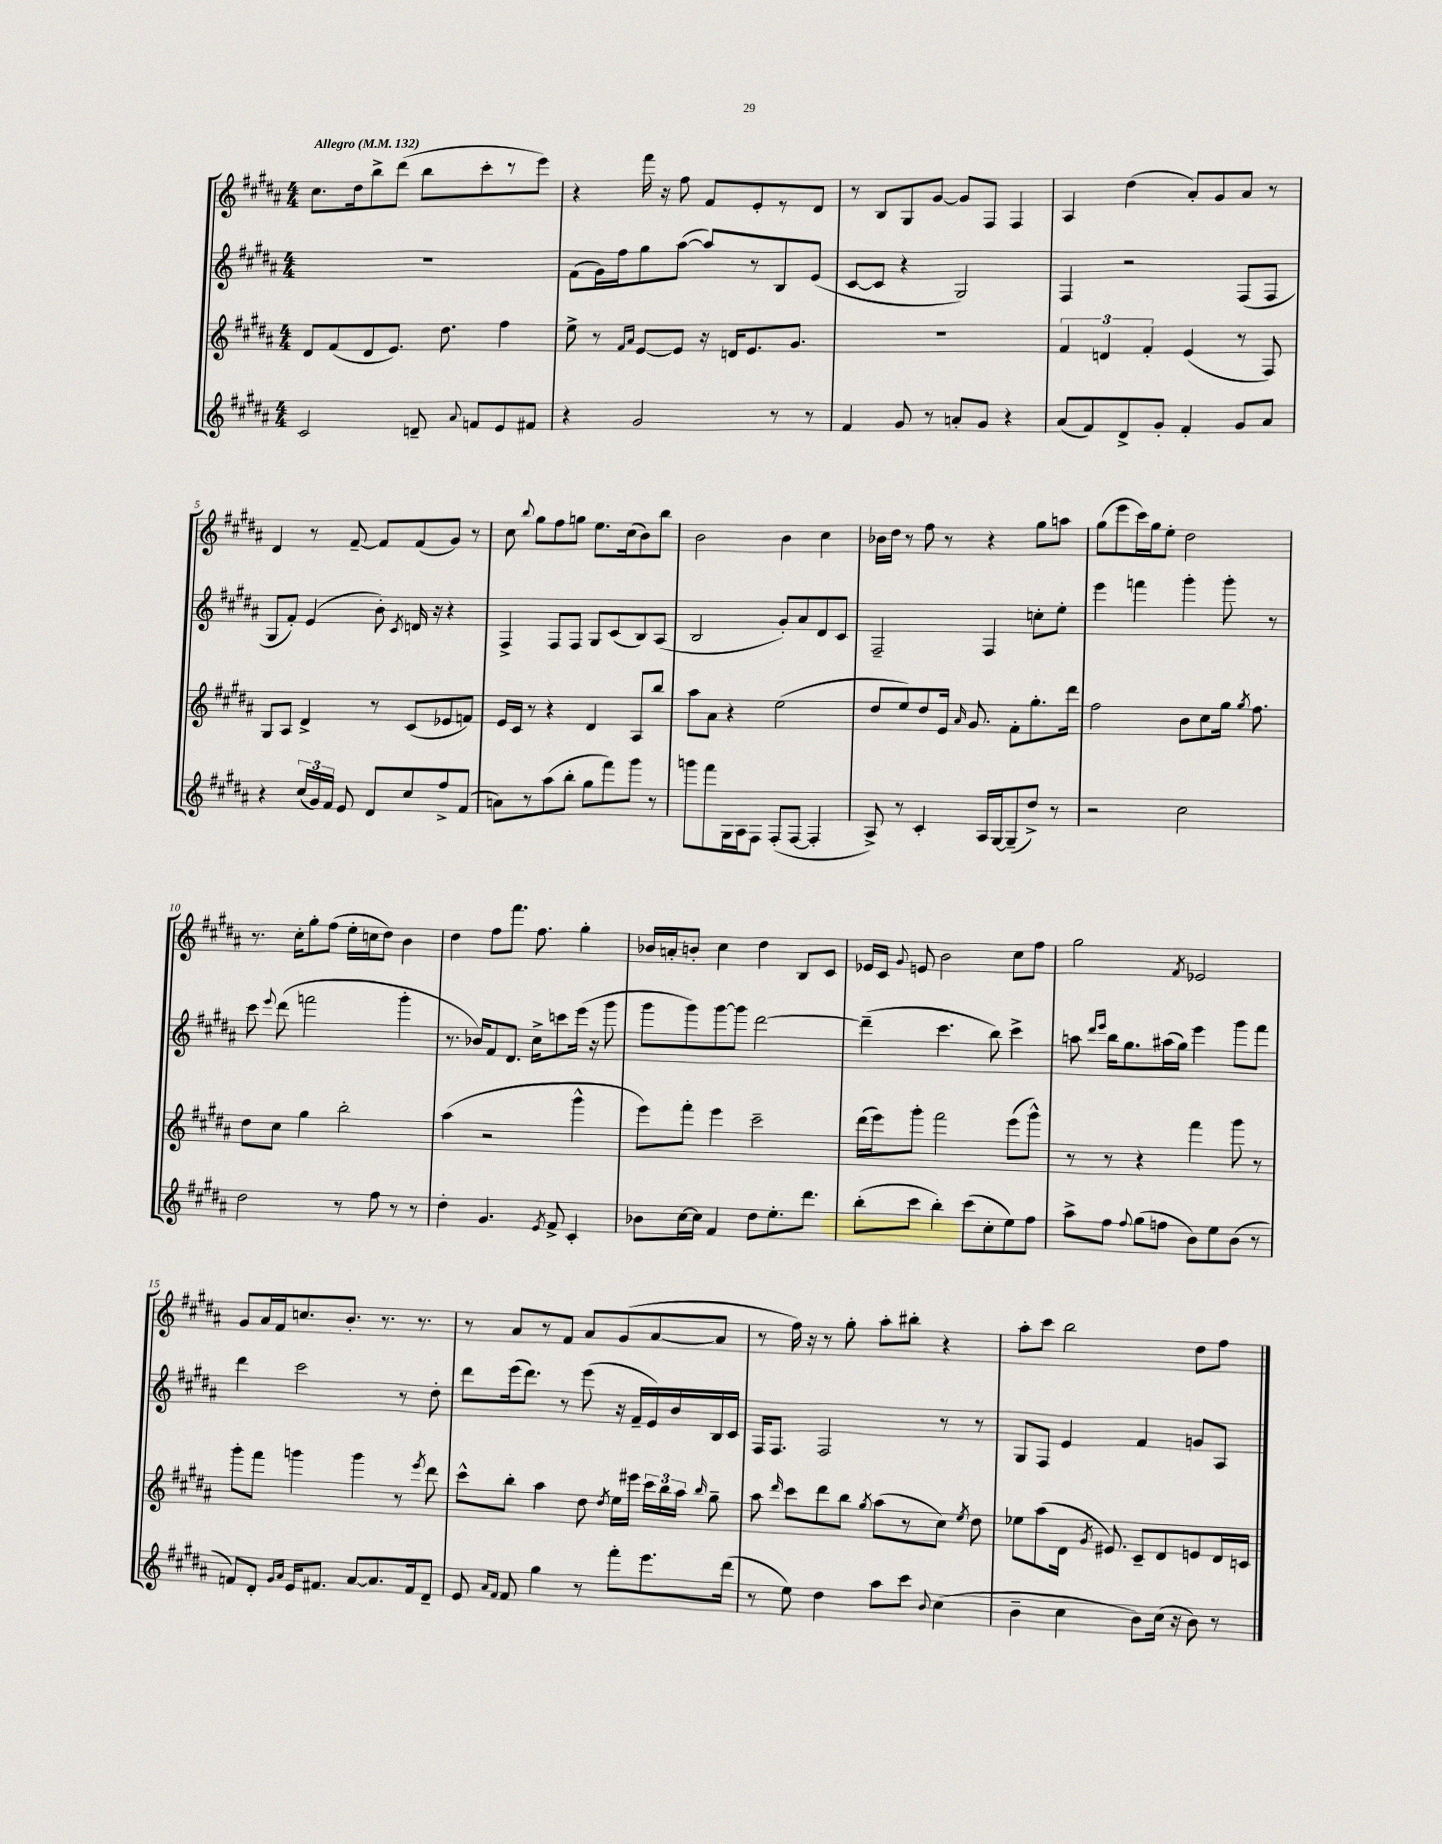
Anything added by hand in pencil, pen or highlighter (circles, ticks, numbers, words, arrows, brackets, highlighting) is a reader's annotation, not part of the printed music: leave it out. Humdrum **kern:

**kern	**kern	**kern	**kern
*part4	*part3	*part2	*part1
*staff4	*staff3	*staff2	*staff1
*clefG2	*clefG2	*clefG2	*clefG2
*k[f#c#g#d#a#]	*k[f#c#g#d#a#]	*k[f#c#g#d#a#]	*k[f#c#g#d#a#]
*M4/4	*M4/4	*M4/4	*M4/4
*MM132	*MM132	*MM132	*MM132
=1	=1	=1	=1
!	!	!	!LO:TX:a:B:t=Allegro
2c#/	8d#/L	1r	8.cc#\L
.	(8f#/	.	.
.	.	.	16dd#\k
.	8d#/	.	8bb^\
.	8.e/J)	.	(8ddd#\J
8dn~/	.	.	8bb\L
.	8.dd#\	.	.
8qqa#/	.	.	.
8fn/L	.	.	8ccc#'\
8e/	4ff#\	.	8r
8f#X/J	.	.	8eee\J)
=2	=2	=2	=2
4r	8ee^\	(8f#\L	4r
.	8r	16g#\L)	.
.	.	16ff#\J	.
.	16qqf#/LL	.	.
.	16qqa#/JJ	.	.
2g#/	[8e/L	8gg#\	16fff#\
.	.	.	16r
.	8e/J]	([8aa#\J	8ff#\
.	16r	8aa#/L])	8f#/L
.	16dn/KL	.	.
.	8.e/	8r	8e'/
8r	.	8B/	8r
.	8.g#/J	.	.
8r	.	(8e/J	8d#/J
=3	=3	=3	=3
4f#/	1r	[8c#/L	8r
.	.	8c#/J]	8B/L
8g#/	.	4r	8G#/
8r	.	.	[8g#/J
8an'/L	.	2G#/)	8g#/L]
8g#/J	.	.	8F#/J
4r	.	.	4F#/
=4	=4	=4	=4
(8a#/L	6f#/	4F#/	4A#/
8f#/)	.	.	.
.	6dn/	.	.
8d#^/	.	2r	(4dd#\
.	6f#'/	.	.
8g#'/J	.	.	.
4f#'/	(4e/	.	8a#'/L)
.	.	.	8g#/
8g#/L	8r	(8F#/L	8a#/J
8a#/J	8F#/)	8F#/J	8r
!!LO:LB:g=z
=5	=5	=5	=5
4r	8G#/L	8G#/L	4d#/
.	8A#/J	8f#'/J)	.
(24cc#/LL	4d#^/	(4e/	8r
24g#/)	.	.	.
24f#/JJ	.	.	.
8e/	.	.	[8f#~/
8d#/L	8r	8b'\)	8f#/L]
.	.	8qc#/	.
8cc#/	(8c#/L	16dn/	(8f#/
.	.	16r	.
8ff#^/	8e-X/	4r	8g#/J)
(8f#/J	8fn/J)	.	8r
=6	=6	=6	=6
8an\L)	16e/LL	4F#^/	8cc#\
.	16c#/JJ	.	.
.	.	.	8qqbb/
8r	8r	.	8gg#\L
(8aa#\	4r	8F#/L	8ff#\
8bb'\J	.	8F#/J	8ggn\J
8gg#\L	4d#/	8G#/L	8.ee\L
8fff#\)	.	(8c#/	.
.	.	.	(16cc#\k
8ggg#\J	8A#/L	8B/)	8b\)
8r	8bb/J	(8A#/J	8bb\J
=7	=7	=7	=7
8gggn\L	8aa#\L	2B/	2b\
8fff#\	8a#\J	.	.
16G#\L	4r	.	.
16A#\J	.	.	.
8F#\J	.	.	.
(8F#'/L	(2ee\	8g#'/L)	4b\
[8F#/J	.	8a#/	.
4F#'/]	.	8d#/	4cc#\
.	.	8c#/J	.
=8	=8	=8	=8
8A#^/)	8dd#/L	2F#~/	16b-X\LL
.	.	.	16dd#\JJ
8r	8ee/)	.	8r
4c#'/	8dd#/	.	8ff#\
.	16e/Jk	.	8r
.	16qqa#/	.	.
.	8.g#/	.	.
16A#/LL	.	4F#/	4r
[16G#/J	.	.	.
(8G#~/]	8f#'\L	.	.
8dd#^/J)	8.gg#'\	8ccn'\L	8gg#\L
8r	.	8ee'\J	8aan\J
.	16ddd#\Jk	.	.
=9	=9	=9	=9
2r	2ff#\	4eee\	(8gg#\L
.	.	.	8eee\
.	.	4fffn\	16ccc#\L)
.	.	.	16gg#\J
.	.	.	8ee'\J
2cc#\	8b\L	4ggg#'\	2dd#\
.	8cc#\	.	.
.	16gg#\Jk	8ggg#'\	.
.	8qgg#/	.	.
.	8.ff#\	.	.
.	.	8r	.
!!LO:LB:g=z
=10	=10	=10	=10
2dd#\	8dd#\L	8ccc#\	8.r
.	.	8qqeee/	.
.	8cc#\J	(8ddd#\	.
.	.	.	16cc#'\KL
.	4gg#\	2fffn\	8gg#'\
.	.	.	(8ff#\J
8r	2bb'\	.	16ee'\LL
.	.	.	16ccn\J
8ff#\	.	.	8dd#\J)
8r	.	4ggg#'\	4b\
8r	.	.	.
=11	=11	=11	=11
4dd#'\	(4aa#\	8.r	4dd#\
.	.	16b-X/KL)	.
4.g#/	2r	8f#/	8ff#\L
.	.	8.d#/J	8.fff#\J
.	.	16cc#^\KL	8.ff#\
8qe/	.	.	.
8f#^/	.	8cccn\	.
4c#'/	4ggg#^^\	(16eee\Jk	4gg#'\
.	.	16r	.
.	.	8ggg#\	.
=12	=12	=12	=12
8b-X\L	8eee\L)	8ggg#\L	16b-X/LL
.	.	.	16an'/J
[16cc#\L	8fff#'\J	8ggg#\)	8bn'/J
16cc#\JJ]	.	.	.
4f#/	4eee\	[8ggg#\	4cc#\
.	.	8ggg#\J]	.
8dd#\L	2ccc#~\	[2ddd#\	4dd#\
8.ee'\	.	.	.
.	.	.	8B/L
8.ddd#\J	.	.	.
.	.	.	8c#/J
=13	=13	=13	=13
(8bb'\L	(16ddd#\LL	(4ddd#~\]	16e-X/LL
.	16eee\J)	.	16c#/JJ
.	.	.	8qqg#/
8ccc#\J	8ggg#'\J	.	8en/
4bb'\)	2fff#\	4.ccc#\	2b\
(8ccc#\L	.	.	.
8cc#'\	.	8bb\)	.
8ee\)	(8eee\L	4ccc#^\	8cc#\L
8ff#\J	8ggg#^^\J)	.	8ff#\J
=14	=14	=14	=14
8aa#^\L	8r	8aan\	2gg#\
.	.	16qqddd#/LL	.
.	.	16qqeee/JJ	.
8ff#\J	8r	16bb\KL	.
.	.	8.gg#\	.
8qqff#/	.	.	.
(8gg#\L	4r	.	.
8ffn\J	.	(16aa#X\L	.
.	.	16gg#\JJ)	.
.	.	.	8qf#/
8b\L)	4fff#\	4eee\	2e-X/
8ee\	.	.	.
(8b\J	8ggg#\	8ggg#\L	.
8r	8r	8fff#\J	.
!!LO:LB:g=z
=15	=15	=15	=15
8fn/L)	8ggg#'\L	4ddd#\	8g#/L
8d#'/J	8fff#\J	.	16a#/L
.	.	.	16f#/J
16qqg#/LL	.	.	.
16qqa#/JJ	.	.	.
16e/KL	4gggn\	2ccc#\	8.ccn/
8.f#X/J	.	.	.
.	.	.	8.b'/J
[8a#/L	4ggg\	.	.
8.a#/]	.	.	8.r
.	8r	8r	.
16f#/k	.	.	8.r
.	8qeee/	.	.
8d#~/J	8ddd#\	8dd#'\	.
=16	=16	=16	=16
8e/	8ccc#^^\L	8ddd#\L	8r
16qqa#/LL	.	.	.
16qqf#/JJ	.	.	.
8f#/	8bb'\J	(16eee\k	8a#/L
.	.	8.ddd#\J)	.
4gg#\	4aa#\	.	8r
.	.	8r	8f#/J
8r	8dd#\	(8eee\	8a#/L
.	8qdd#/	.	.
8fff#'\L	16ee\LL	16r	(8g#/
.	16eee#X\JJ	16f#~/LL	.
8.eee\	24ccc#\LL	16e/)	[8a#/
.	24bb\	.	.
.	.	16b/	.
.	24aa#\JJ	.	.
.	16qqbb/	.	.
.	8gg#~\	16B/	8a#/J]
(16ddd#\Jk	.	16c#/JJ	.
=17	=17	=17	=17
8r	8aa#\	16F#/KL	8r
.	.	8.F#/J	.
.	16qqddd#/	.	.
8ee\)	8ccc#\L	.	16ff#\)
.	.	.	16r
4dd#\	8ddd#\	2F#/	8r
.	8bb\J	.	8gg#'\
.	8qgg#/	.	.
8aa#\L	(8aa#\L	.	8aa#'\L
8ccc#\J	8r	.	8bb#X'\J
8qqb/	.	.	.
(4cc#\	8cc#\J)	8r	4r
.	8qee/	.	.
.	8dd#\	8r	.
=18	=18	=18	=18
4b~\	8ee-X\L	8G#/L	8aa#'\L
.	(8aa#\	8F#/J	8ccc#\J
4cc#\	16d#\Jk	4e/	2bb\
.	8qg#/	.	.
.	8.e#X/)	.	.
8b\L)	8c#~/L	4f#/	.
(16cc#\Jk	8d#/	.	.
16r	.	.	.
8b\)	8en/	8gn/L	8dd#\L
8r	16d#/L	8A#/J	8ff#\J
.	16cn/JJ	.	.
==	==	==	==
*-	*-	*-	*-
